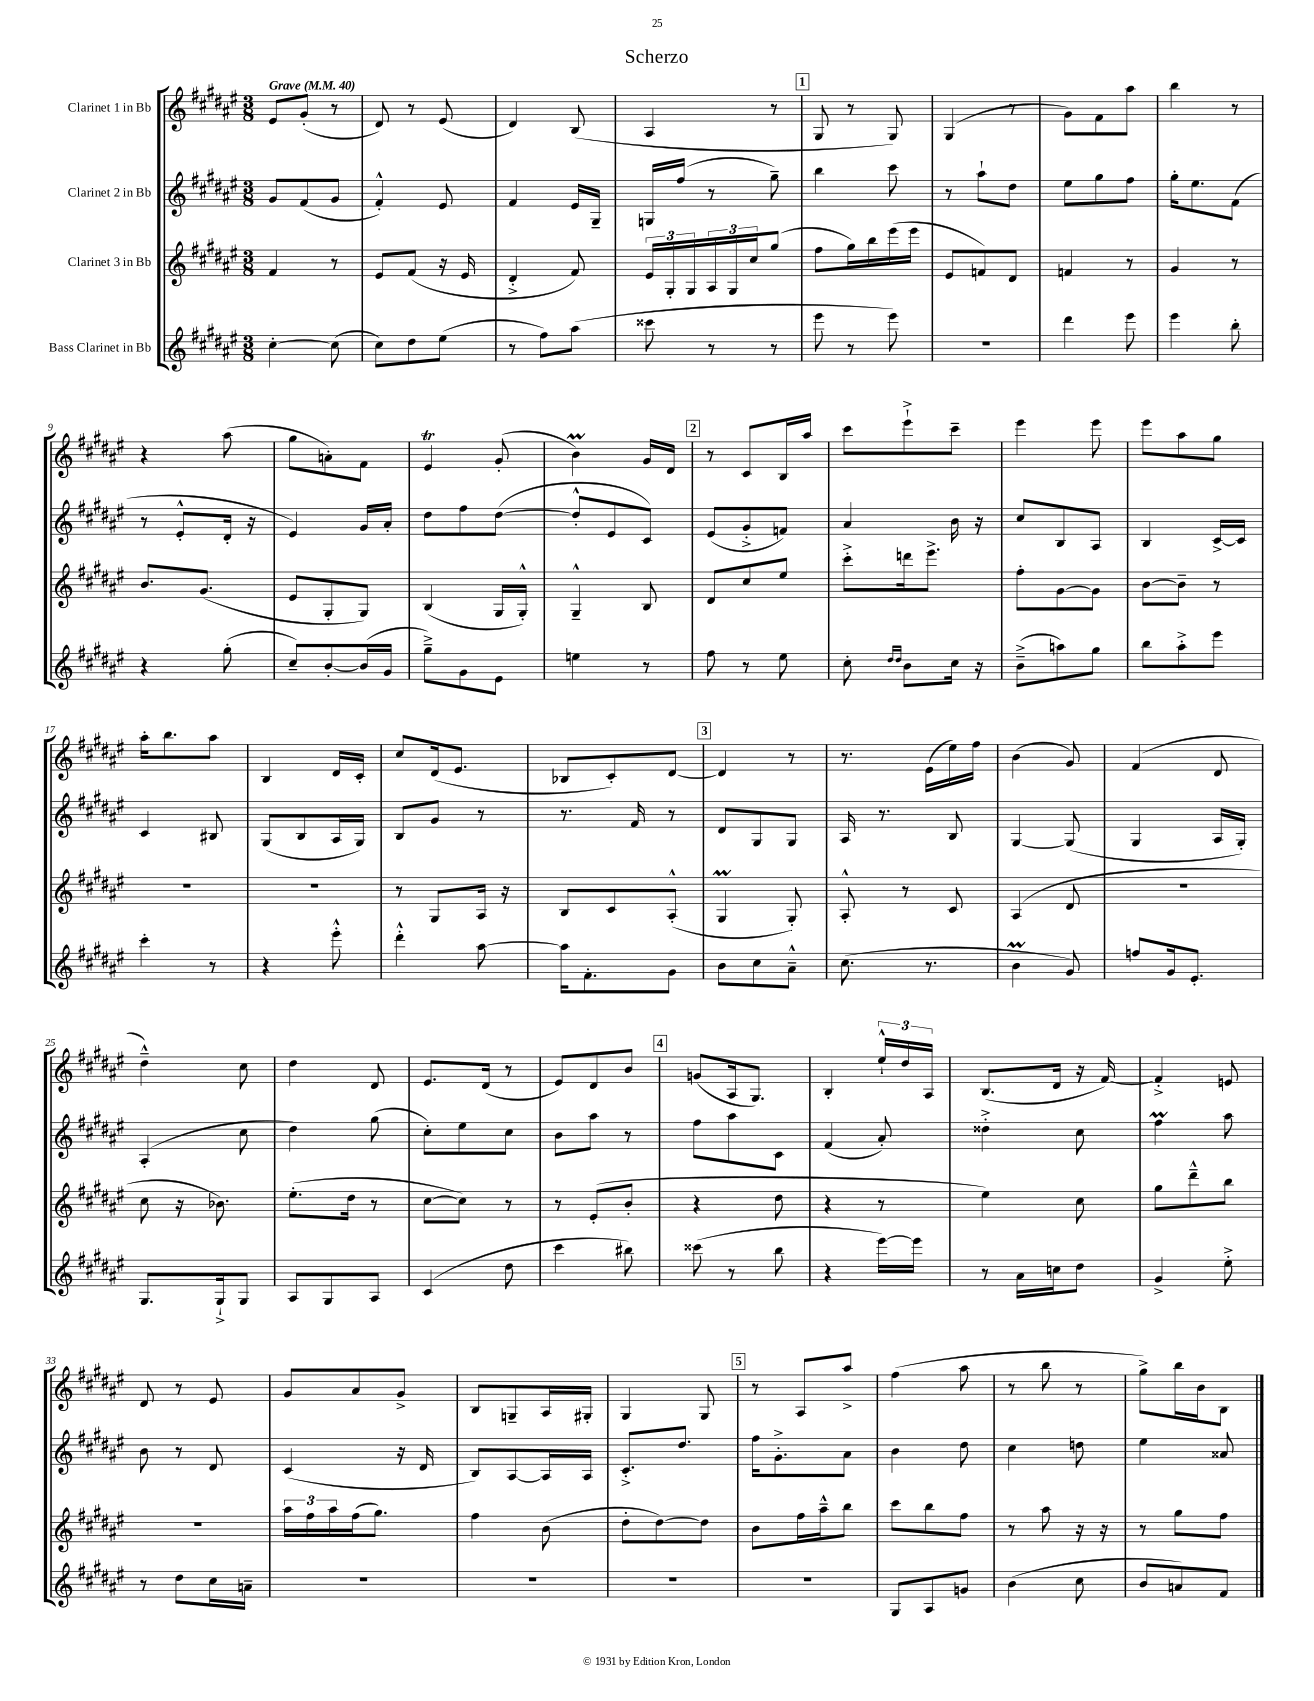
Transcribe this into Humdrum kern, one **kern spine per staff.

**kern	**kern	**kern	**kern
*staff4	*staff3	*staff2	*staff1
*clefG2	*clefG2	*clefG2	*clefG2
*k[f#c#g#d#a#e#]	*k[f#c#g#d#a#e#]	*k[f#c#g#d#a#e#]	*k[f#c#g#d#a#e#]
*M3/8	*M3/8	*M3/8	*M3/8
*MM40	*MM40	*MM40	*MM40
[4cc#'\	4f#/	8g#/L	8e#/L
.	.	(8f#/	(8g#'/J
(8cc#\]	8r	8g#/J	8r
=	=	=	=
8cc#\L)	8e#/L	4f#'^^/)	8d#/)
8dd#\	(8f#/J	.	8r
(8ee#\J	16r	8e#/	(8e#/
.	16e#/	.	.
=	=	=	=
8r	4d#'^/	4f#/	4d#/)
8ff#\L)	.	.	.
(8aa#\J	8f#/)	16e#/LL	(8B/
.	.	16G#~/JJ	.
=	=	=	=
8ccc##\	24e#/LL	16G/LL	4A#/
.	24G#'/	.	.
.	.	(16ff#/JJ	.
.	24G#/	.	.
8r	24A#/	8r	.
.	24G#/	.	.
.	24cc#/J	.	.
8r	(8gg#/J	8gg#~\)	8r
=	=	=	=
8eee#\	8ff#\L	4bb\	8G#/
8r	16gg#\L)	.	8r
.	16bb\	.	.
8eee#\)	(16eee#\	8ccc#\	8G#/)
.	16eee#\JJ	.	.
=	=	=	=
4.r	8e#/L	8r	(4G#/
.	8f/)	8aa#`\L	.
.	8d#/J	8dd#\J	8r
=	=	=	=
4ddd#\	4f/	8ee#\L	8g#\L)
.	.	8gg#\	8f#\
8eee#\	8r	8ff#\J	8aa#\J
=	=	=	=
4eee#\	4g#/	16gg#'\LK	4bb\
.	.	8.ee#\	.
8bb'\	8r	(8f#\J	8r
=	=	=	=
4r	8.b/L	8r	4r
.	.	8e#'^^/L	.
.	(8.g#/J	.	.
(8gg#'\	.	16d#'/Jk	(8aa#\
.	.	16r	.
=	=	=	=
8cc#~/L)	8e#/L	4e#/)	8gg#\L
[8b'/	8G#'/	.	8a'\)
(16b/]L	8G#/J)	16g#/LL	8f#\J
16g#/JJ	.	16a#'/JJ	.
=	=	=	=
8gg#~^\L)	(4B/	8dd#\L	4e#/
8g#\	.	8ff#\	.
8e#\J	16G#/LL	([8dd#\J	(8g#'/
.	16G#'^^/JJ)	.	.
=	=	=	=
4ee\	4G#~^^/	8dd#'^^/]L	4b\)
.	.	8e#/	.
8r	8B/	8c#/J)	16g#/LL
.	.	.	16d#/JJ
=	=	=	=
8ff#\	8d#/L	(8e#/L	8r
8r	8cc#/	8g#'^/	8c#/L
8ee#\	8ee#/J	8f/J)	16B/L
.	.	.	16aa#/JJ
=	=	=	=
8cc#'\	8ccc#'^\L	4a#/	8ccc#\L
16qqdd#/LL	.	.	.
16qqdd#/JJ	.	.	.
8b\L	16ddd\k	.	8eee#`^\
.	8.eee#^\J	.	.
16cc#\Jk	.	16b\	8ccc#~\J
16r	.	16r	.
=	=	=	=
(8b~^\L	8ff#'\L	8cc#/L	4eee#\
8aa\)	[8g#\	8B/	.
8gg#\J	8g#\]J	8A#/J	8eee#\
=	=	=	=
8bb\L	[8b\L	4B/	8eee#\L
8aa#'^\	8b~\]J	.	8aa#\
8eee#\J	8r	[16c#^/LL	8gg#\J
.	.	16c#/]JJ	.
=	=	=	=
4ccc#'\	4.r	4c#/	16aa#'\LK
.	.	.	8.bb\
8r	.	8B#/	8aa#\J
=	=	=	=
4r	4.r	(8G#/L	4B/
.	.	8B/	.
8eee#'^^\	.	16A#/L	16d#/LL
.	.	16G#/JJ)	16c#'/JJ
=	=	=	=
4ddd#'^^\	8r	8B/L	8cc#/L
.	8G#/L	8g#/J	(16d#/k
.	.	.	8.e#/J
[8aa#\	16A#/Jk	8r	.
.	16r	.	.
=	=	=	=
16aa#\]LK	8B/L	8.r	8B-/L
8.f#'\	.	.	.
.	8c#/	.	8c#'/)
.	.	16f#/	.
8g#\J	(8A#'^^/J	8r	[8d#/J
=	=	=	=
8b\L	4G#/	8d#/L	4d#/]
8cc#\	.	8G#/	.
8a#~^^\J	8G#'/)	8G#/J	8r
=	=	=	=
(8.cc#\	8A#'^^/	16A#/	8.r
.	.	8.r	.
.	8r	.	.
8.r	.	.	(16e#\LL
.	8c#/	8B/	16ee#\)
.	.	.	16ff#\JJ
=	=	=	=
4b\	(4A#/	[4G#/	(4b\
8g#/)	8d#/	(8G#/]	8g#/)
=	=	=	=
8ff/L	4.r	4G#/	(4f#/
16g#/k	.	.	.
8.e#'/J	.	.	.
.	.	16A#/LL	8d#/
.	.	16G#'/JJ)	.
=	=	=	=
8.G#/L	8cc#\	(4A#'/	4dd#~^^\)
.	16r	.	.
16G#`^/k	8.b-\)	.	.
8G#/J	.	8cc#\	8cc#\
=	=	=	=
8A#/L	(8.ee#'\L	4dd#\)	4dd#\
8G#/	.	.	.
.	16dd#\Jk	.	.
8A#/J	8r	(8gg#\	8d#/
=	=	=	=
(4c#/	[8cc#\L	8cc#'\L)	8.e#/L
.	8cc#\]J)	8ee#\	.
.	.	.	(16d#/Jk
8dd#\	8r	8cc#\J	8r
=	=	=	=
4ccc#\	8r	8b\L	8e#/L)
.	(8e#'/L	8aa#\J	8d#/
8bb#\)	8b'/J	8r	8b/J
=	=	=	=
(8ccc##\	4r	8ff#\L	(8g/L
8r	.	8aa#\	16A#/k
.	.	.	8.G#/J)
8bb\	8dd#\	8c#\J	.
=	=	=	=
4r	4r	(4f#/	4B'/
[16eee#\LL)	8r	8a#'/)	24ee#`^^/LL
.	.	.	24dd#/
16eee#\]JJ	.	.	.
.	.	.	24A#/JJ
=	=	=	=
8r	4ee#\)	4dd##'^\	(8.B/L
16a#\LL	.	.	.
16cc\J	.	.	16d#/Jk
8dd#\J	8cc#\	8cc#\	16r
.	.	.	[16f#/)
=	=	=	=
4g#^/	8gg#\L	4ff#\	4f#'^/]
.	8ddd#~^^\	.	.
8ee#'^\	8bb\J	8aa#\	8e/
=	=	=	=
8r	4.r	8b\	8d#/
8dd#\L	.	8r	8r
16cc#\L	.	8d#/	8e#/
16a~\JJ	.	.	.
=	=	=	=
4.r	24aa#\LL	(4c#/	8g#/L
.	24ff#\	.	.
.	24aa#\	.	.
.	(16ff#\J	.	8a#/
.	8.gg#\J)	.	.
.	.	16r	8g#^/J
.	.	16d#/	.
=	=	=	=
4.r	4ff#\	8B/L)	8B/L
.	.	[8A#/	8G~/
.	(8b\	16A#/]L	16A#/L
.	.	16A#/JJ	16G#'/JJ
=	=	=	=
4.r	8dd#'\L	8.c#'^/L	4G#/
.	[8dd#\)	.	.
.	.	8.dd#/J	.
.	8dd#\]J	.	8G#/
=	=	=	=
4.r	8b\L	16ff#\LK	8r
.	.	8.g#'^\	.
.	16ff#\L	.	8A#/L
.	16aa#~^^\J	.	.
.	8bb\J	8a#\J	8aa#^/J
=	=	=	=
8G#/L	8ccc#\L	4b\	(4ff#\
8A#/	8bb\	.	.
8g/J	8ff#\J	8dd#\	8aa#\
=	=	=	=
(4b\	8r	4cc#\	8r
.	8aa#\	.	8bb\
8cc#\	16r	8dd\	8r
.	16r	.	.
=	=	=	=
8b/L	8r	4ee#\	8gg#^\L)
8a/)	8gg#\L	.	16bb\L
.	.	.	16b\J
8f#/J	8ff#\J	8a##/	8B\J
==	==	==	==
*-	*-	*-	*-
